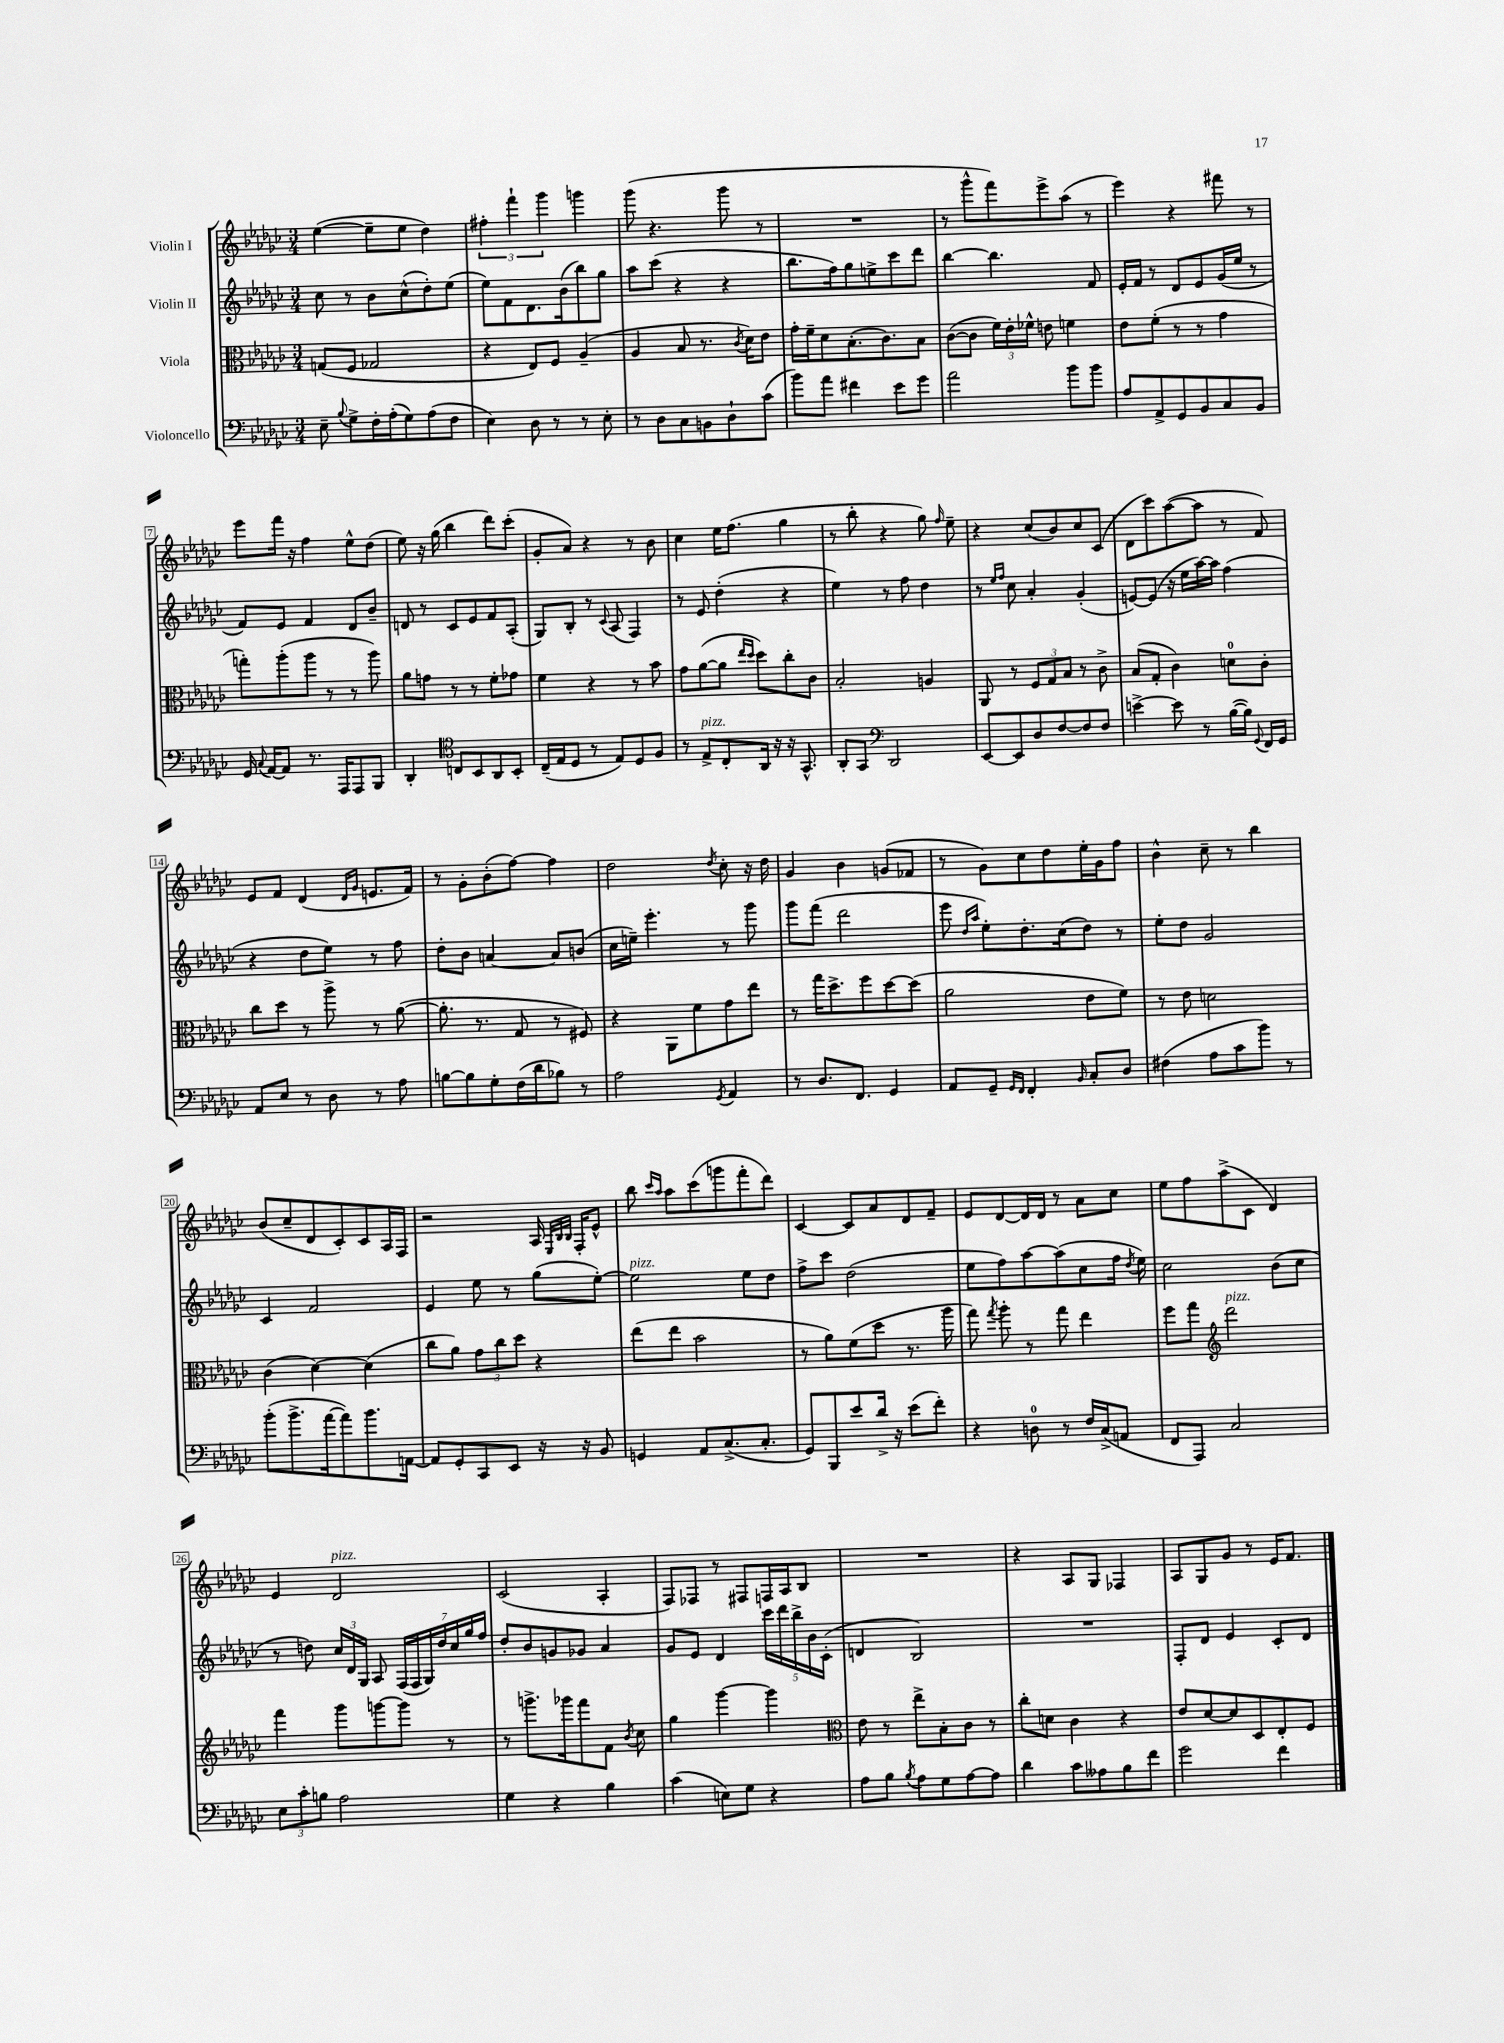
<<
\new StaffGroup <<
\new Staff = "s0" \with { instrumentName = "Violin I" } {
    \clef treble \key ges \major \numericTimeSignature \time 3/4
    \autoBeamOff ees''4~( ees''8[-- ees''8] des''4) |
    \tuplet 3/2 { fis''4-. f'''4-! ges'''4 } g'''4 |
    ges'''8( r4. ges'''8 r8 |
    R2. |
    r8 ges'''8[-^ f'''8) ees'''8-> aes''8]( r8 |
    ees'''4) r4 fis'''8 r8 |
    ees'''8[ f'''16] r16 f''4 ees''8[-^ des''8]( |
    ees''8) r16 ges''16( bes''4 des'''8[) ces'''8]-.( |
    ges'8[-. aes'8]) r4 r8 bes'8 |
    ces''4 ees''16[ f''8.]( ges''4 |
    r8 bes''8-. r4 ges''8) \grace { f''16 } ees''8-- |
    r4 ces''8[( bes'8) ces''8 ces'8]( |
    des'8[ ces'''8) aes''8~( aes''8] r8 f'8) |
    ees'8[ f'8] des'4( \grace { des'16[ ges'16] } e'8.[ f'16]) |
    r8 ges'8[-. bes'8-.( f''8]~) f''4 |
    des''2 \acciaccatura { des''8 } ces''8-. r16 des''16 |
    ges'4 bes'4 g'8[( fes'8] |
    r8 ges'8[) ces''8 des''8 ees''16-. ges'16 f''8] |
    bes'4-^ ces''8-- r8 bes''4 |
    bes'8[( ces''8-- des'8 ces'8-.) ces'8 aes16 f16] |
    r2 aes16 \grace { ees32[ bes32 bes32] } f16[-. ees'8]-^ |
    bes''8 \grace { ces'''16[ aes''16] } aes''8[ ces'''8( g'''8 f'''8-. des'''8]) |
    ces'4~ ces'8[ aes'8 des'8 f'8]-- |
    ees'8[ des'8~ des'16 des'16] r8 aes'8[ ces''8] |
    ees''8[ f''8 aes''8->( ces'8] des'4) |
    ees'4 des'2^\markup { \italic "pizz." } |
    ces'2( aes4-. |
    f8[) fes8] r8 fis8[ f16 aes16 bes8] |
    R2. |
    r4 aes8[ ges8] fes4 |
    aes8[ ges8 ges'8] r8 ees'16[ f'8.] \bar "|." |
}
\new Staff = "s1" \with { instrumentName = "Violin II" } {
    \clef treble \key ges \major \numericTimeSignature \time 3/4
    \autoBeamOff ces''8 r8 bes'8[ ces''8-^( des''8-.) ees''8]( |
    ees''8[) f'8 des'8. bes'16( bes''8) ges''8] |
    aes''8[ ces'''8]( r4 r4 |
    bes''8.[ f''16) ges''8 e''8-> ces'''8 des'''8] |
    bes''4~ bes''4. f'8 |
    ees'16[-. f'16] r8 des'8[ ees'8 ges'16( ees''16] r8 |
    f'8[) ees'8] f'4 des'8[ bes'8]-- |
    d'8 r8 ces'8[ ees'8 f'8 aes8]-.( |
    ges8[) bes8]-. r8 \appoggiatura { ces'8 } aes8( f4) |
    r8 ees'8 des''4-.( r4 |
    ees''4) r8 f''8 des''4 |
    r8 \grace { ees''16[ f''16] } ces''8 aes'4-. ges'4-.( |
    e'8[~) e'8]( r16 ees''16[ aes''16~) aes''16] f''4( |
    r4 des''8[ ees''8]) r8 f''8 |
    des''8[-. bes'8] a'4~ a'8[ b'8]( |
    ces''16[ e''16]--) ees'''4.-. r8 ges'''8 |
    ges'''8[ f'''8]( des'''2 |
    ees'''8 \grace { des''16[ aes''16] } ees''8[-.) des''8.-. ces''16( des''8]) r8 |
    ees''8[-. des''8] ges'2 |
    ces'4 f'2 |
    ees'4 ees''8 r8 ges''8[( ees''8]~-.) |
    ees''2^\markup { \italic "pizz." } ees''8[ des''8] |
    f''8[-> ces'''8] des''2( |
    ees''8[ f''8) aes''8~ aes''8( ces''8 f''16] \acciaccatura { des''8 } ees''16) |
    ces''2 bes'8[( ces''8] |
    r8 d''8) \tuplet 3/2 { ces''16[ des'16 ges16] } aes8 \tuplet 7/4 { f16[( f16 ges16) d''16 ces''16 ges''16 f''16] } |
    des''8[-. bes'8 g'8 ges'8] aes'4 |
    ges'8[ ees'8] des'4 \tuplet 5/4 { ces'''16[ des'''16 bes''16-> bes'16 ces'16]-.( } |
    d'4 bes2) |
    R2. |
    f8[-. des'8] ees'4 ces'8[-. des'8] \bar "|." |
}
\new Staff = "s2" \with { instrumentName = "Viola" } {
    \clef alto \key ges \major \numericTimeSignature \time 3/4
    \autoBeamOff g8[( f8] ges2 |
    r4 ees8[) f8] aes4--( |
    aes4 bes8 r8. \acciaccatura { ces'8 } des'16[) ees'8] |
    ges'16[-. f'16-- des'8 bes8.-.( ces'8.) bes8] |
    ces'8[~( ces'8] \tuplet 3/2 { f'16[) ees'16-. fes'16]-^ } e'8 f'4 |
    ees'8[ f'8]-.( r8 r8 ges'4 |
    g''8[-.) aes''8-.( aes''8] r8 r8 aes''8) |
    aes'8[ g'8] r8 r8 f'8[-. ges'8] |
    f'4 r4 r8 bes'8 |
    ges'8[ aes'8~( aes'8] \grace { ees''16[ des''16] } des''8[) ces''8-. ces'8] |
    bes2-. a4 |
    aes,8 r8 \tuplet 3/2 { f8[ ges8 bes8] } r8 ces'8-> |
    bes8[( ges8]-. ces'4) d'8[-0 ces'8]-. |
    ces''8[ des''8] r8 aes''8-> r8 aes'8~( |
    aes'8.-. r8. ges8 r8 fis8) |
    r4 aes,8[ f'8 ges'8 ees''8] |
    r8 ges''16[ des''8.-> f''8 des''8~ des''8]( |
    aes'2 ees'8[ f'8]) |
    r8 ees'8 d'2 |
    ces'4( des'4~) des'4( |
    ces''8[ aes'8]) \tuplet 3/2 { ges'8[ ces''8 des''8] } r4 |
    ees''8[( ees''8] bes'2 |
    r8 aes'8[) f'8( des''8] r8. aes''16 |
    ges''8) \acciaccatura { ges''8 } aes''8-. r8 ges''8 ees''4 |
    f''8[ ges''8] \clef treble des'''2^\markup { \italic "pizz." } |
    f'''4 ges'''8[ g'''8~ g'''8] r8 |
    r8 g'''8.[-> ges'''16 f'''8 f'8] \acciaccatura { bes'8 } ces''8 |
    ges''4 ges'''4~ ges'''4 |
    \clef alto ees'8 r8 ees''8[-> bes8-. ces'8] r8 |
    ces''8[-. d'8] ces'4 r4 |
    ees'8[ des'8~ des'8 des8 ees8-. f8] \bar "|." |
}
\new Staff = "s3" \with { instrumentName = "Violoncello" } {
    \clef bass \key ges \major \numericTimeSignature \time 3/4
    \autoBeamOff ees8-- \appoggiatura { bes8 } ges8[-> f16-. aes16-.( ges8) aes8( f8] |
    ees4) des8 r8 r8 ees8-. |
    r8 des8[ ces8 b,8 des8-! ces'8]( |
    bes'8[) aes'8] fis'4 ees'8[ ges'8] |
    aes'2 bes'8[ bes'8] |
    aes8[ aes,8-> ges,8 bes,8 ces8 bes,8] |
    ges,16 \appoggiatura { ces8 } aes,16[~ aes,8] r8. aes,,16[ aes,,8 bes,,8] |
    des,4-. \clef tenor c8[ bes,8 aes,8 bes,8]-. |
    ces16[--( ees16 des8] r8 ees8[) des8 f8] |
    r8 ees8[->^\markup { \italic "pizz." } ces8-. aes,16] r16 r16 ges,8.-^ |
    aes,8[-. ges,8] \clef bass des,2 |
    ees,8[~ ees,8 des8 f8~ f8 f8] |
    e'4~-> e'8 r8 bes16[~( bes16]) \appoggiatura { ges,8 } f,16[ ges,16] |
    aes,8[ ees8] r8 des8 r8 aes8 |
    b8[~ b8 ges8-. f16( des'16 bes8]) r8 |
    aes2 \acciaccatura { ges,8 } aes,4 |
    r8 des8.[ f,8.] ges,4 |
    aes,8[ ges,8]-- \grace { ges,16[ f,16] } f,4-. \grace { bes,16 } ces8[-. des8] |
    fis4( aes8[ ces'8 bes'8]) r8 |
    bes'8[-.( bes'8.-> aes'16~ aes'8) bes'8. a,16]~ |
    a,8[ ges,8-. ces,8 ees,8] r16 r16 bes,8 |
    g,4 aes,8[ ces8.->( ces8.]-. |
    ges,8[) bes,,8 ees'8 des'16]-> r16 ees'8[( f'8]-.) |
    r4 d8-0 r8 f16[ ces16->( a,8] |
    f,8[ aes,,8]) ces2 |
    \tuplet 3/2 { ees8[ ces'8-. b8] } aes2 |
    ges4 r4 bes4 |
    ces'4( e8[) ges8] r4 |
    aes8[ bes8] \acciaccatura { bes8 } aes8[ ges8 aes8~ aes8] |
    des'4 ces'8[ aeses8 bes8 f'8] |
    ges'2 f'4 \bar "|." |
}
>>
>>
\layout { \context { \Score \override BarNumber.stencil = #(make-stencil-boxer 0.1 0.3 ly:text-interface::print) } }
